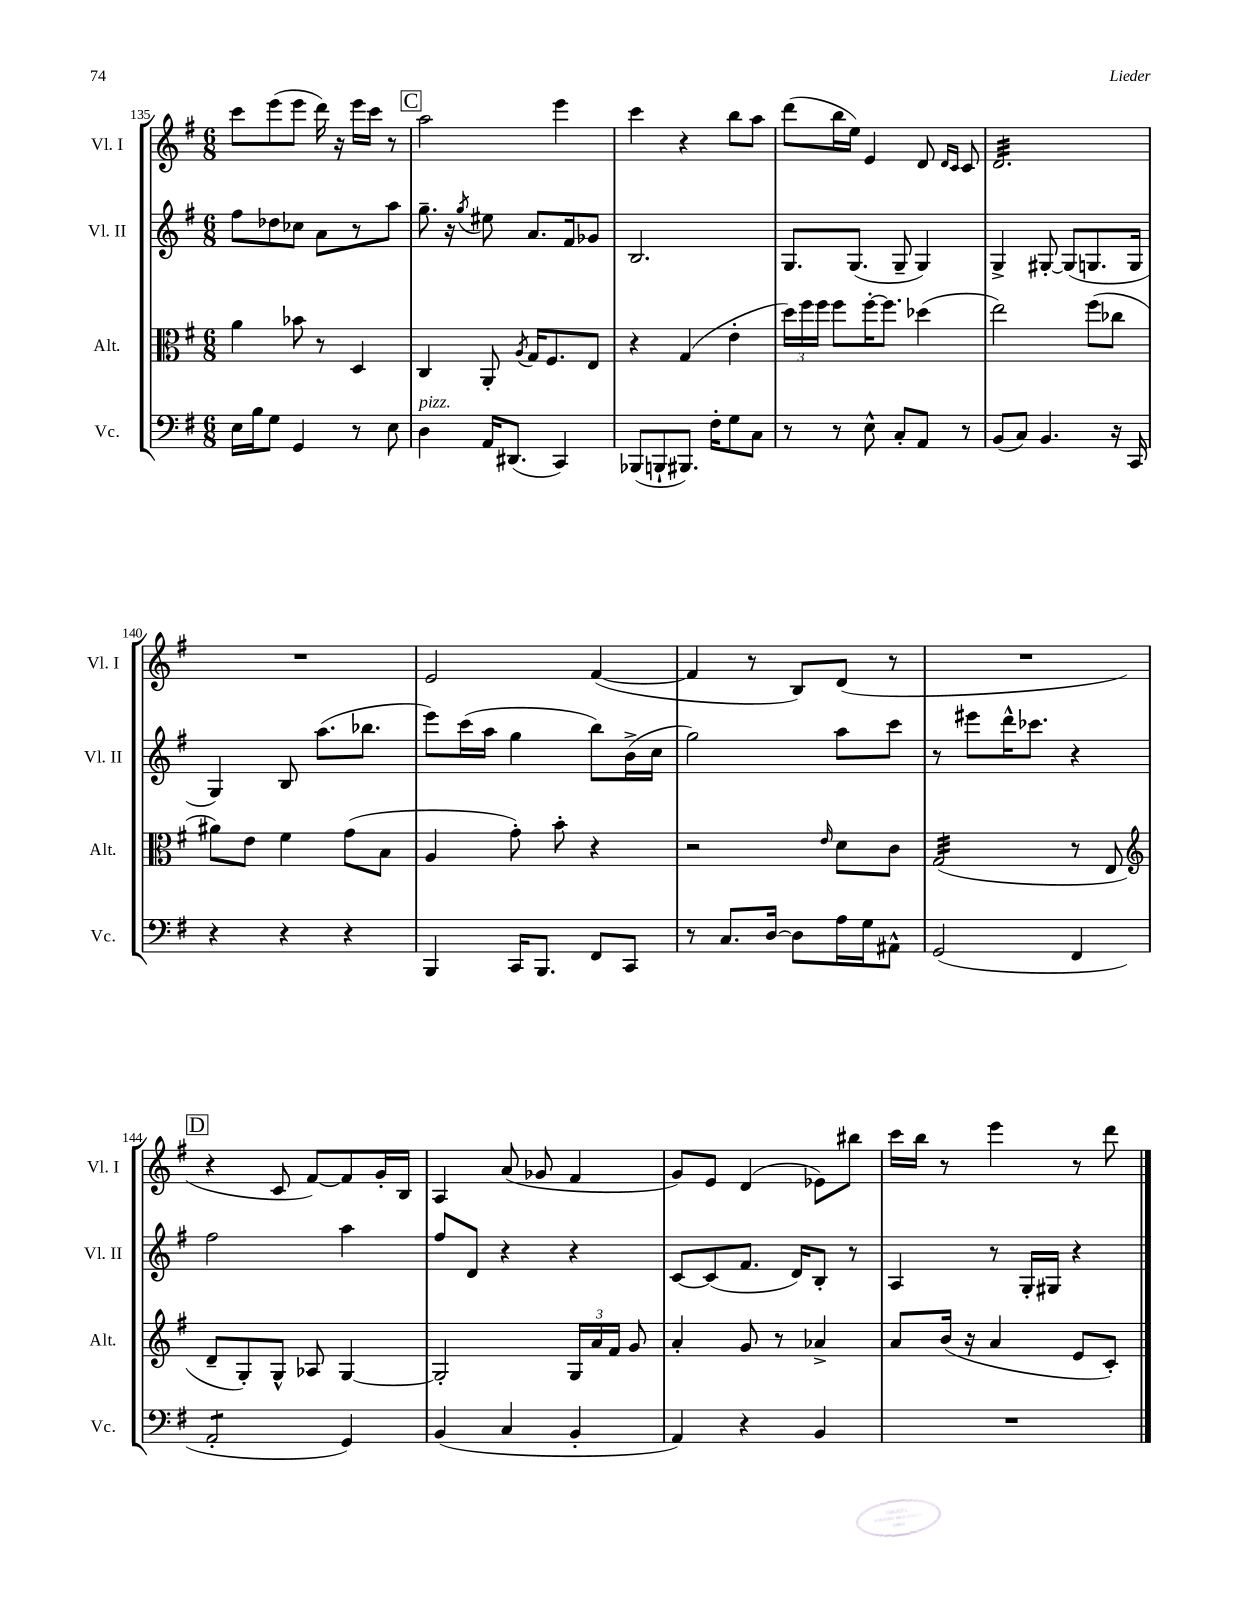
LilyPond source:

<<
\new StaffGroup <<
\new Staff = "s0" \with { instrumentName = "Vl. I" shortInstrumentName = "Vl. I" } {
    \clef treble \key g \major \numericTimeSignature \time 6/8
    \autoBeamOff c'''8[ e'''8( e'''8] d'''16) r16 e'''16[ c'''16] r8 |
    \mark \markup { \box "C" } a''2 e'''4 |
    c'''4 r4 b''8[ a''8] |
    d'''8[( b''16 e''16]) e'4 d'8 \grace { d'16[ c'16] } c'8 |
    d'2.:32 |
    R2. |
    e'2 fis'4~( |
    fis'4 r8 b8[) d'8]( r8 |
    R2. |
    \mark \markup { \box "D" } r4 c'8 fis'8[~) fis'8 g'16-. b16] |
    a4 a'8( ges'8 fis'4 |
    g'8[) e'8] d'4( ees'8[) bis''8] |
    c'''16[ b''16] r8 e'''4 r8 d'''8 \bar "|." |
}
\new Staff = "s1" \with { instrumentName = "Vl. II" shortInstrumentName = "Vl. II" } {
    \clef treble \key g \major \numericTimeSignature \time 6/8
    \autoBeamOff fis''8[ des''8 ces''8] a'8[ r8 a''8] |
    \mark \markup { \box "C" } g''8.-- r16 \acciaccatura { g''8 } eis''8 a'8.[ fis'16 ges'8] |
    b2. |
    g8.[ g8.]( g8-- g4) |
    g4-> gis8~-. gis8[( g8. g16] |
    g4) b8 a''8.[( bes''8.] |
    e'''8[) c'''16( a''16] g''4 b''8[) b'16->( c''16] |
    g''2) a''8[ c'''8] |
    r8 eis'''8[ d'''16-^ ces'''8.] r4 |
    \mark \markup { \box "D" } fis''2 a''4 |
    fis''8[ d'8] r4 r4 |
    c'8[~ c'8( fis'8.] d'16[) b8]-. r8 |
    a4 r8 g16[-. gis16] r4 \bar "|." |
}
\new Staff = "s2" \with { instrumentName = "Alt." shortInstrumentName = "Alt." } {
    \clef alto \key g \major \numericTimeSignature \time 6/8
    \autoBeamOff a'4 bes'8 r8 d4 |
    \mark \markup { \box "C" } c4 a,8-. \acciaccatura { a8 } g16[ fis8. e8] |
    r4 g4( e'4-. |
    \tuplet 3/2 { d''16[) fis''16 fis''16] } fis''8[ fis''16~-. fis''8.] des''4( |
    e''2) fis''8[( ces''8] |
    ais'8[) e'8] fis'4 g'8[( b8] |
    a4 g'8-.) b'8-. r4 |
    r2 \grace { e'16 } d'8[ c'8] |
    g2:32( r8 e8 |
    \mark \markup { \box "D" } \clef treble d'8[-- g8-.) g8]-^ aes8 g4~ |
    g2-. \tuplet 3/2 { g16[ a'16 fis'16] } g'8 |
    a'4-. g'8 r8 aes'4-> |
    a'8[ b'16]( r16 a'4 e'8[ c'8]-.) \bar "|." |
}
\new Staff = "s3" \with { instrumentName = "Vc." shortInstrumentName = "Vc." } {
    \clef bass \key g \major \numericTimeSignature \time 6/8
    \autoBeamOff e16[ b16 g8] g,4 r8 e8 |
    \mark \markup { \box "C" } d4^\markup { \italic "pizz." } a,16[ dis,8.]( c,4) |
    bes,,8[( b,,8-! bis,,8.]) fis16[-. g8 c8] |
    r8 r8 e8-^ c8[-. a,8] r8 |
    b,8[( c8]) b,4. r16 c,16 |
    r4 r4 r4 |
    b,,4 c,16[ b,,8.] fis,8[ c,8] |
    r8 c8.[ d16]~ d8[ a16 g16 ais,8]-^ |
    g,2( fis,4 |
    \mark \markup { \box "D" } a,2:8-. g,4) |
    b,4( c4 b,4-. |
    a,4) r4 b,4 |
    R2. \bar "|." |
}
>>
>>
\layout { \context { \Score currentBarNumber = #135 } }
